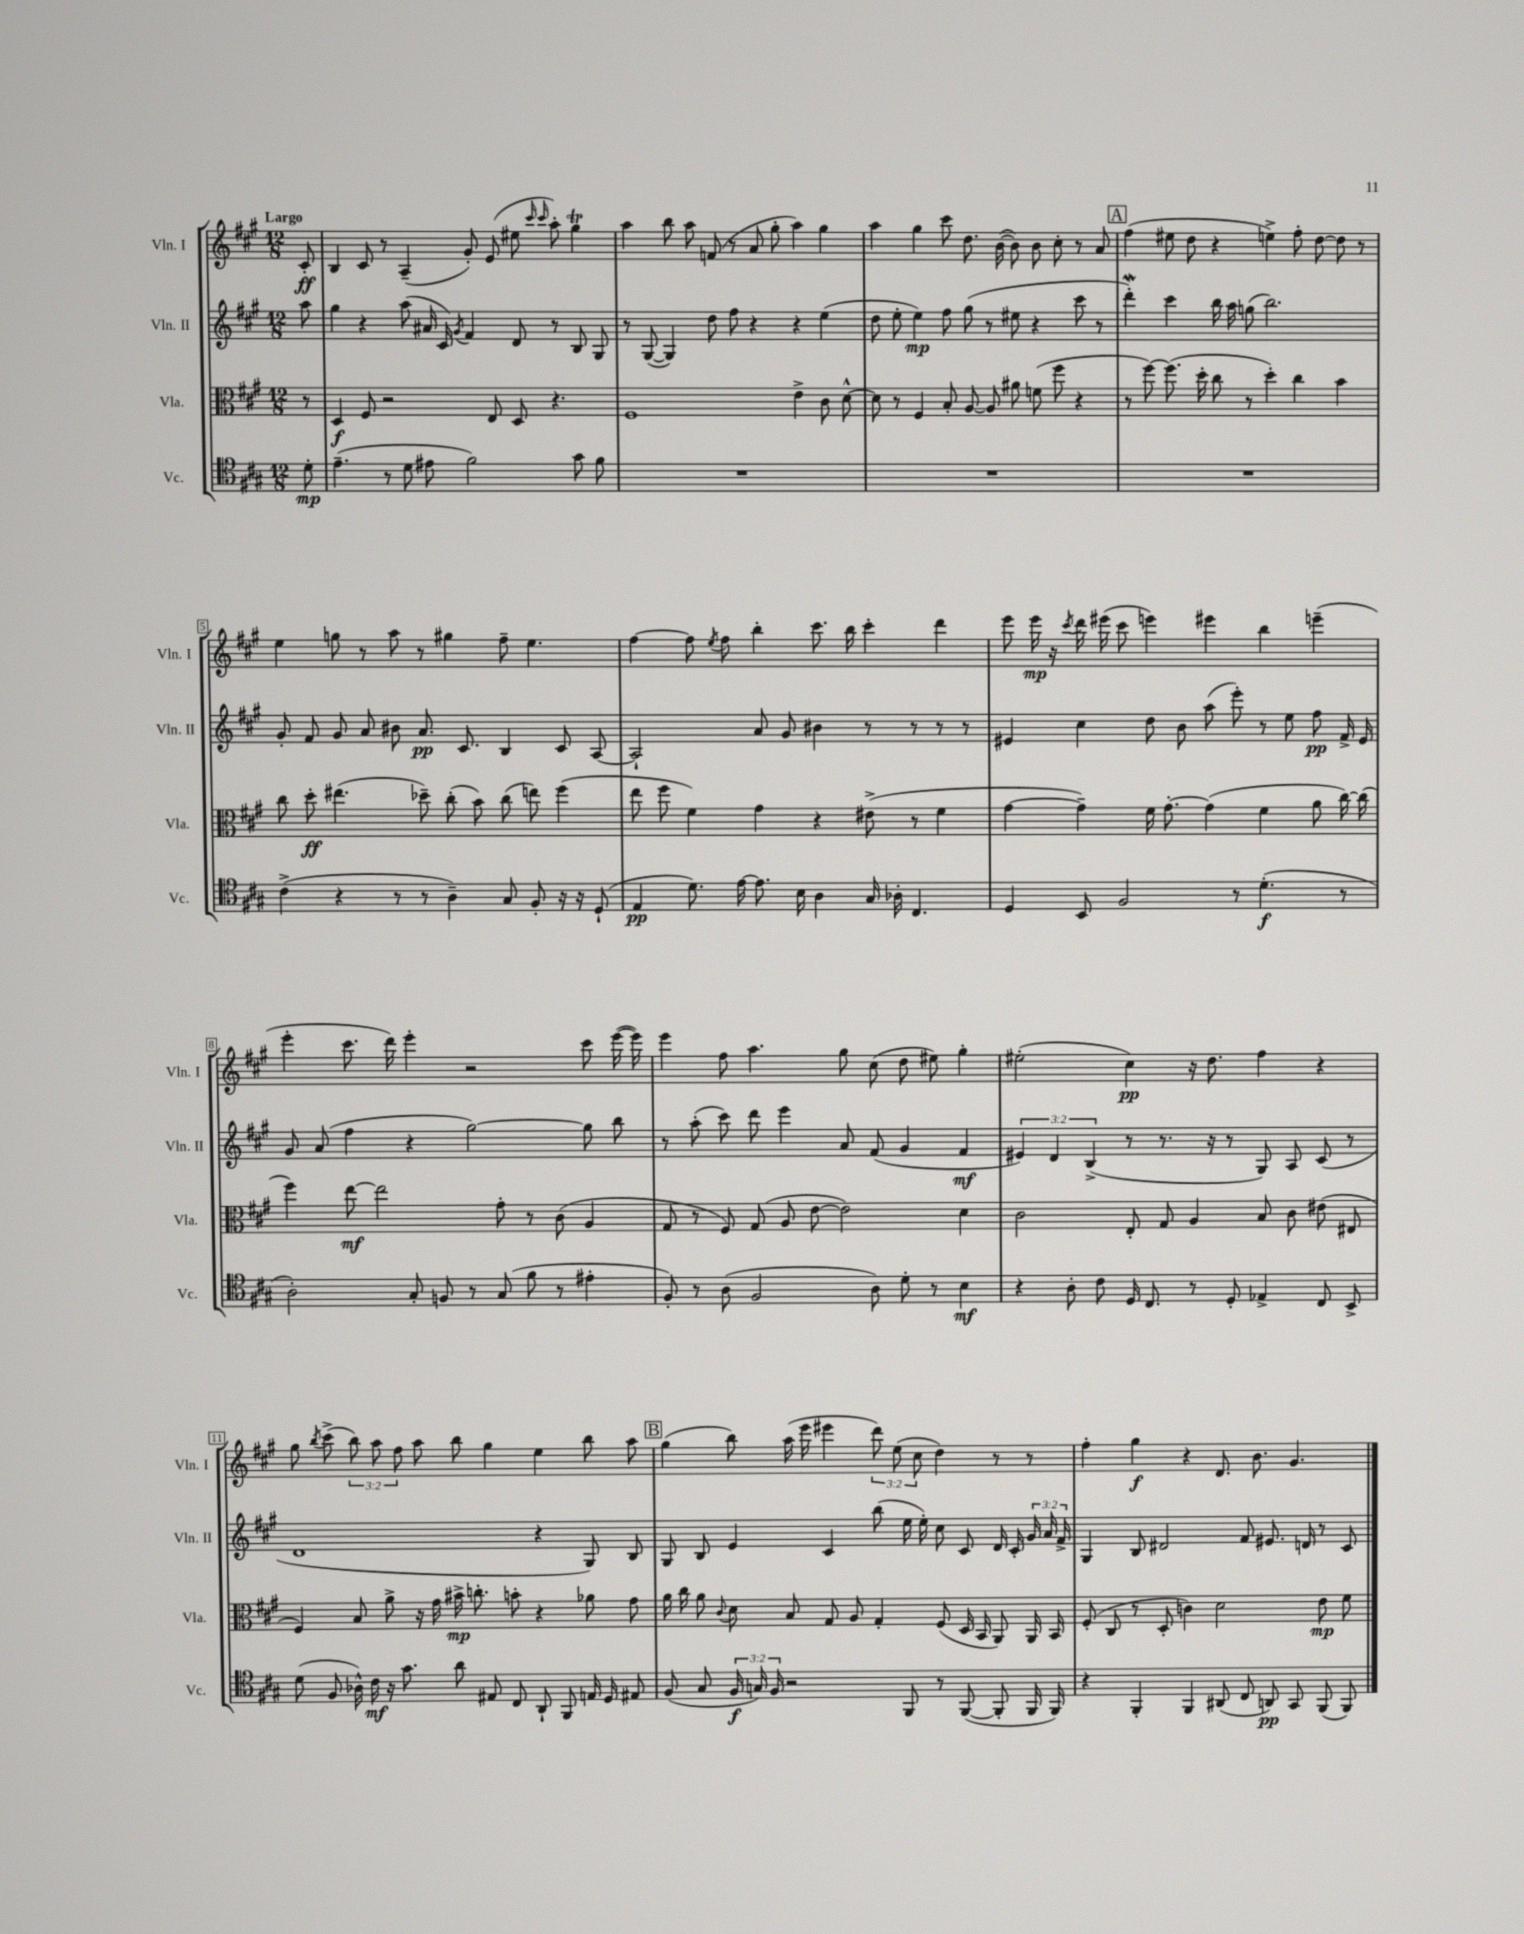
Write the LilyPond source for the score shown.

<<
\new StaffGroup <<
\new Staff = "s0" \with { instrumentName = "Vln. I" shortInstrumentName = "Vln. I" } {
    \clef treble \key a \major \numericTimeSignature \time 12/8 \override Staff.TupletNumber.text = #tuplet-number::calc-fraction-text \partial 8 \tempo "Largo"
    \autoBeamOff cis'8-.\ff |
    b4 cis'8 r8 a4--( gis'8-.) e'8( eis''8 \grace { cis'''16 cis'''16 } a''8-.) gis''4\trill |
    a''4 b''8 a''8 f'8( r8 a'8 gis''8-. a''4) gis''4 |
    a''4 gis''4 cis'''8 d''8. b'16~( b'8) b'8 cis''8-. r8 a'8 |
    \mark \markup { \box "A" } fis''4( eis''8 d''8 r4 e''4->) fis''8-. d''8~ d''8 r8 |
    e''4 g''8 r8 a''8 r8 gis''4 fis''8-- e''4. |
    fis''4~ fis''8 \acciaccatura { e''8 } fis''8 b''4-. cis'''8. b''16 cis'''4-. d'''4 |
    e'''8 e'''16\mp r16 \acciaccatura { cis'''8 } d'''16 eis'''16( cis'''8 e'''4) eis'''4 b''4 e'''4--( |
    e'''4-. cis'''8. d'''16) e'''4-. r2 cis'''8 e'''16~( e'''16) |
    e'''4 fis''8 a''4. gis''8 cis''8( d''8 eis''8) gis''4-. |
    eis''2-.( cis''4\pp) r16 d''8. fis''4 r4 |
    gis''8 \acciaccatura { b''8 } cis'''8->( \tuplet 3/2 { b''8) a''8 fis''8 } a''8 b''8 gis''4 e''4 b''8 a''8 |
    \mark \markup { \box "B" } gis''4( b''8) a''16( e'''16 eis'''4 \tuplet 3/2 { d'''8) e''8( cis''8 } d''4) r8 r8 |
    fis''4-. gis''4\f r4 d'8. b'8. gis'4. \bar "|." |
}
\new Staff = "s1" \with { instrumentName = "Vln. II" shortInstrumentName = "Vln. II" } {
    \clef treble \key a \major \numericTimeSignature \time 12/8 \override Staff.TupletNumber.text = #tuplet-number::calc-fraction-text \partial 8
    \autoBeamOff a''8 |
    gis''4 r4 a''8( ais'16 cis'16) \acciaccatura { gis'8 } fis'4 d'8 r8 b8 gis8 |
    r8 gis8~( gis4) d''8 fis''8 r4 r4 e''4( |
    d''8 e''8-. e''4\mp) fis''8 gis''8( r8 eis''8 r4 cis'''8 r8 |
    \mark \markup { \box "A" } d'''4-.\mordent) cis'''4 b''16 a''16 g''8( b''2.) |
    gis'8-. fis'8 gis'8 a'8 bis'8 a'8.\pp cis'8. b4 cis'8 a8~ |
    a2-! a'8 gis'8 bis'4 r8 r8 r8 r8 |
    eis'4 cis''4 d''8 b'8 a''8( e'''8-.) r8 e''8 fis''8\pp fis'16-> eis'16 |
    gis'8 a'8( fis''4 r4 gis''2~) gis''8 b''8 |
    r8 a''8-.( cis'''8) d'''8 e'''4 a'8 fis'8( gis'4 fis'4\mf |
    \tuplet 3/2 { eis'4) d'4 b4->( } r8 r8. r16 r8 gis8) a8 cis'8( r8 |
    d'1 r4 gis8) b8 |
    \mark \markup { \box "B" } gis8 b8 e'4 cis'4 b''8( e''16 e''16-.) cis''8 cis'8 d'16 cis'16-. \tuplet 3/2 { gis'16 a'16 fis'16-> } |
    gis4 b8 dis'2 fis'8 eis'8. d'16 r8 cis'8 \bar "|." |
}
\new Staff = "s2" \with { instrumentName = "Vla." shortInstrumentName = "Vla." } {
    \clef alto \key a \major \numericTimeSignature \time 12/8 \partial 8
    \autoBeamOff r8 |
    d4\f fis8 r2 e8 d8 r4. |
    fis1 e'4-> cis'8 d'8~-^ |
    d'8 r8 fis4 b8-. a8~ a8 ais'8 f'8( fis''8 r4 |
    \mark \markup { \box "A" } r8 fis''8~) fis''8.( d''16-. cis''8 r8 d''4-.) cis''4 b'4 |
    cis''8 d''8-.\ff eis''4.( des''8--) cis''8-.( b'8) cis''8( e''8) fis''4( |
    e''8 fis''8 fis'4) gis'4 r4 eis'8->( r8 fis'4 |
    gis'4~ gis'4--) fis'16 gis'8.~-. gis'4( fis'4 a'8 cis''16~) cis''16( |
    fis''4) e''8~\mf e''2 gis'8-. r8 cis'8( a4 |
    gis8 r8 fis8) gis8( a8 e'8~ e'2) d'4 |
    cis'2 e8-. gis8 a4 b8 cis'8 eis'8( eis8 |
    fis4) b8 a'8-> r16 gis'16 bis'16->\mp c''8.-. b'8-. r4 aes'8 gis'8 |
    \mark \markup { \box "B" } a'16 cis''16 a'8 \appoggiatura { cis'8 } d'8 b8 gis8 a8 gis4-. fis8( d16 b,16 a,8) a,16 b,16 |
    fis8-.( cis8 r8 d8-. c'4) d'2 e'8\mp fis'8 \bar "|." |
}
\new Staff = "s3" \with { instrumentName = "Vc." shortInstrumentName = "Vc." } {
    \clef tenor \key a \major \numericTimeSignature \time 12/8 \override Staff.TupletNumber.text = #tuplet-number::calc-fraction-text \partial 8
    \autoBeamOff d'8-.\mp |
    e'4.--( r8 d'8 eis'8 fis'2) gis'8 fis'8 |
    R1. |
    R1. |
    \mark \markup { \box "A" } R1. |
    cis'4->( r4 r8 r8 a4--) gis8 fis8-. r16 r16 d8-!( |
    e4\pp d'8.) e'16~ e'8. b16 a4 gis16 aes16-. cis4. |
    d4 b,8 fis2 r8 d'4.-.\f( r8 |
    a2-.) gis8-. f8 r8 gis8( fis'8 r8 eis'4-. |
    fis8-.) r8 a8( fis2 a8) d'8-. r8 b4\mf |
    r4 a8-. cis'8 d16 cis8. r8 d8-. ees4-> cis8 b,8-> |
    d'8( fis8 aes16-^) cis'16\mf r16 gis'8. a'8 eis8 cis8 a,8-! fis,8 e16 d16 eis8 |
    \mark \markup { \box "B" } fis8( gis8 \tuplet 3/2 { fis16\f g16) fis16 } r2 fis,8 r8 fis,8~( fis,8-. fis,16 fis,16) |
    r4 fis,4-. fis,4 ais,8( cis8 a,8\pp) gis,8 fis,8( fis,8) \bar "|." |
}
>>
>>
\layout { \context { \Score \override BarNumber.stencil = #(make-stencil-boxer 0.1 0.3 ly:text-interface::print) } }
